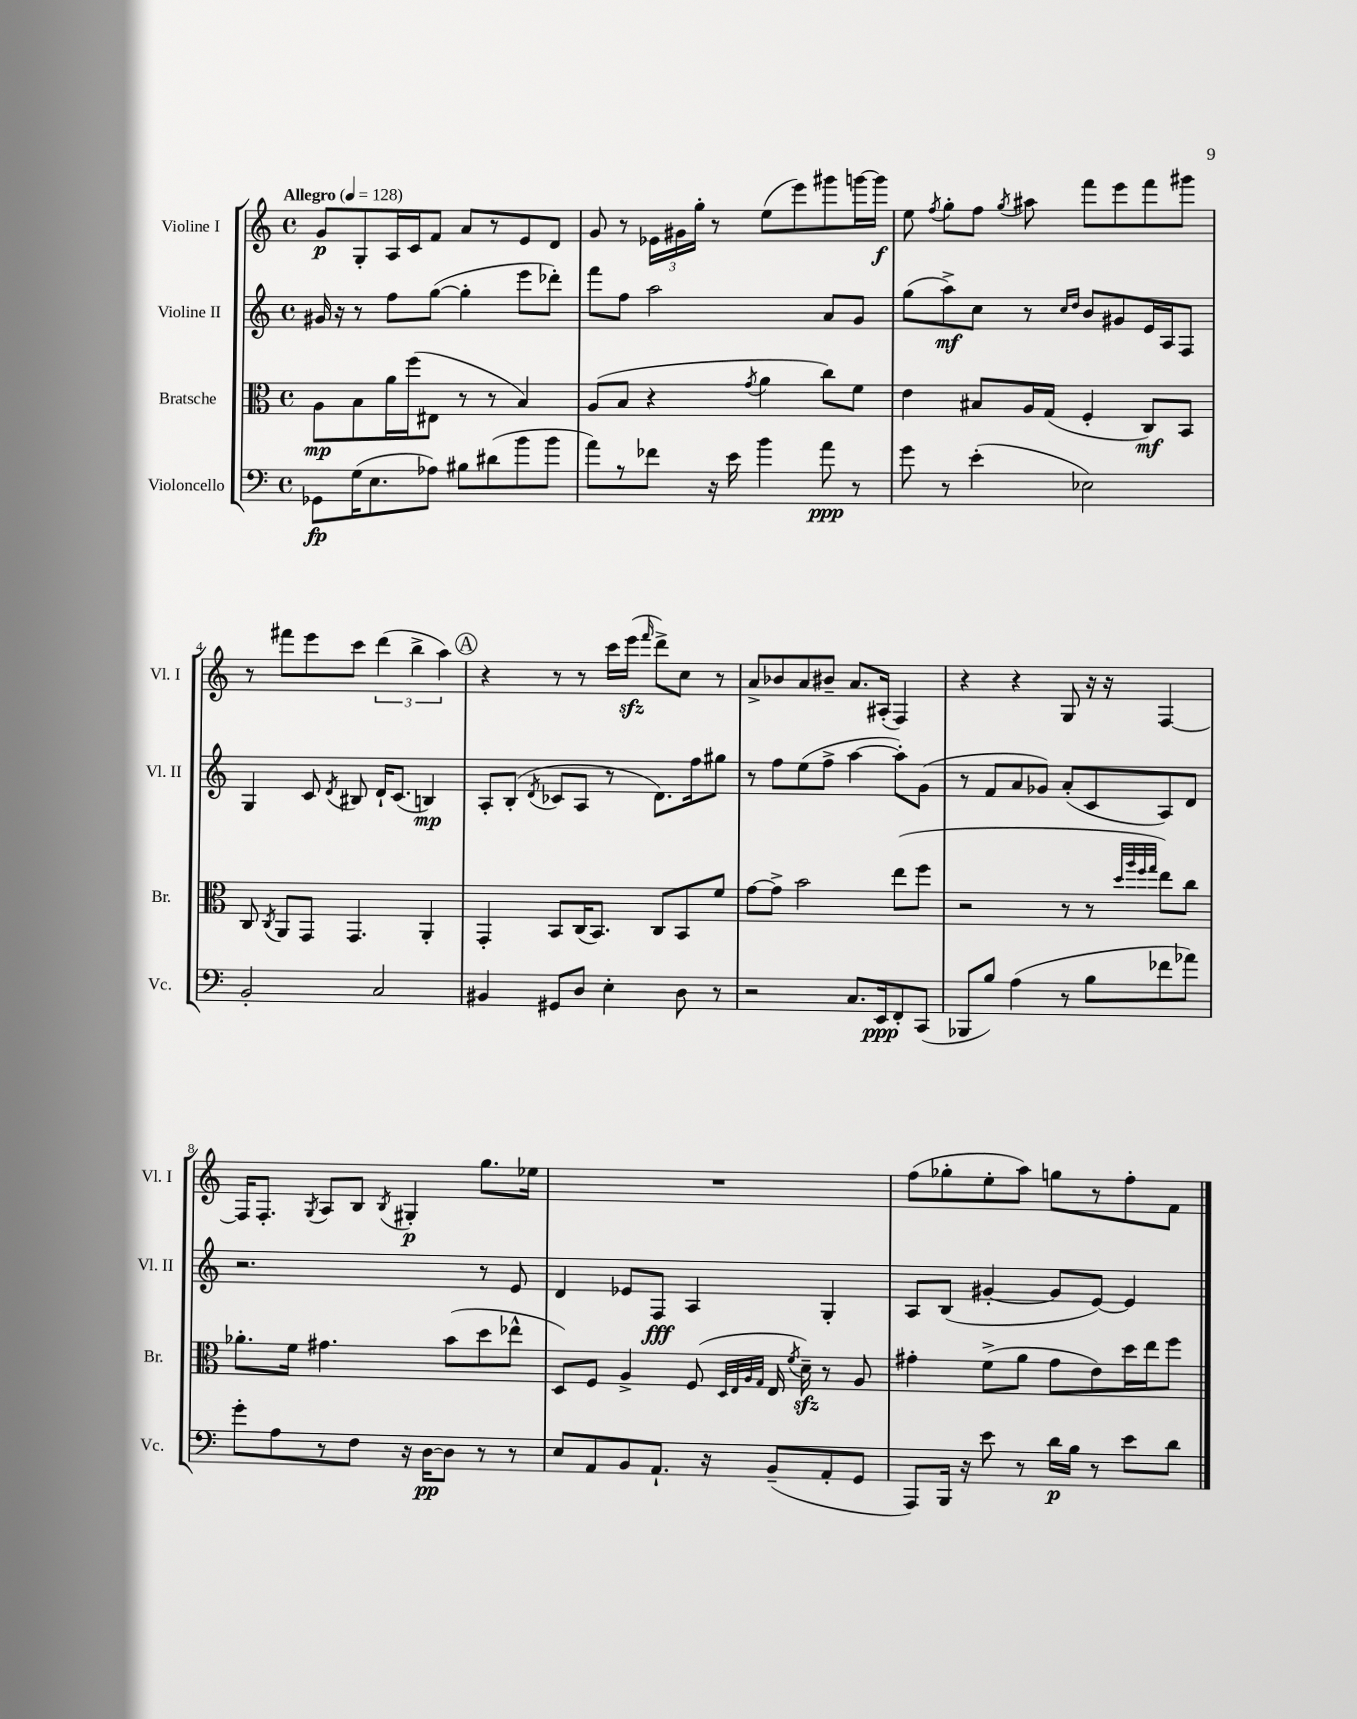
<<
\new StaffGroup <<
\new Staff = "s0" \with { instrumentName = "Violine I" shortInstrumentName = "Vl. I" } {
    \clef treble \key c \major \defaultTimeSignature \time 4/4 \tempo "Allegro" 4 = 128
    \autoBeamOff g'8[\p g8-. a16 c'16 f'8] a'8[ r8 e'8 d'8] |
    g'8 r8 \tuplet 3/2 { ees'16[ gis'16 g''16]-. } r8 e''8[( e'''8) gis'''8 g'''16~ g'''16]\f |
    e''8 \acciaccatura { f''8 } g''8[-. f''8] \acciaccatura { g''8 } ais''8 f'''8[ e'''8 f'''8 gis'''8] |
    r8 fis'''8[ e'''8 c'''8] \tuplet 3/2 { d'''4( b''4-> a''4) } |
    \mark \markup { \circle "A" } r4 r8 r8 c'''16[ e'''16]\sfz( \grace { f'''16 } d'''8[->) c''8] r8 |
    a'8[-> bes'8 a'8 bis'8]-- a'8.[ ais16]-.( f4) |
    r4 r4 g8 r16 r16 f4~ |
    f16[ f8.]-. \acciaccatura { g8 } a8[ b8] \acciaccatura { b8 } gis4-.\p g''8.[ ees''16] |
    R1 |
    f''8[( ges''8-. e''8-. a''8]) g''8[ r8 f''8-. f'8] \bar "|." |
}
\new Staff = "s1" \with { instrumentName = "Violine II" shortInstrumentName = "Vl. II" } {
    \clef treble \key c \major \defaultTimeSignature \time 4/4
    \autoBeamOff gis'16 r16 r8 f''8[ g''8]~( g''4-. e'''8[ des'''8]-.) |
    f'''8[ f''8] a''2 a'8[ g'8] |
    g''8[( a''8->\mf) c''8] r8 \grace { c''16[ d''16] } b'8[ gis'8 e'16 a16 f8] |
    g4 c'8 \acciaccatura { d'8 } bis8 d'16[-! c'8.]( b4\mp) |
    \mark \markup { \circle "A" } a8[-. b8]-.( \acciaccatura { d'8 } ces'8[ a8] r8 d'8.[) f''16 gis''8] |
    r8 f''8[ e''8( f''8]-> a''4~ a''8[-.) g'8]( |
    r8 f'8[ a'8 ges'8]) a'8[-.( c'8 a8) d'8] |
    r2. r8 e'8 |
    d'4 ees'8[ f8]\fff a4 g4-. |
    a8[ b8]( gis'4~-. gis'8[ e'8]~) e'4 \bar "|." |
}
\new Staff = "s2" \with { instrumentName = "Bratsche" shortInstrumentName = "Br." } {
    \clef alto \key c \major \defaultTimeSignature \time 4/4
    \autoBeamOff a8[\mp b8 a'16 f''16( eis8] r8 r8 b4) |
    a8[( b8] r4 \acciaccatura { g'8 } a'4 c''8[) f'8] |
    e'4 bis8[ a16 g16]( f4-. c8[\mf) b,8] |
    c8 \acciaccatura { c8 } a,8[ g,8] g,4. a,4-. |
    \mark \markup { \circle "A" } g,4-. b,8[ c16( b,8.]) c8[ b,8 f'8] |
    g'8[~ g'8]-> b'2 e''8[( f''8] |
    r2 r8 r8 \grace { d''32[ a''32 f''32 g''32] } e''8[) c''8] |
    aes'8.[-. f'16] gis'4. b'8[( d''8 ees''8]-^ |
    d8[) f8] a4-> f8( \grace { d32[ e32 a32 g32] } e16 \acciaccatura { f'8 } d'16--\sfz) r8 a8 |
    gis'4-. f'8[->( a'8] gis'8[ e'8) d''16 e''16 f''8] \bar "|." |
}
\new Staff = "s3" \with { instrumentName = "Violoncello" shortInstrumentName = "Vc." } {
    \clef bass \key c \major \defaultTimeSignature \time 4/4
    \autoBeamOff ges,8[\fp g16( e8. aes8]) bis8[ dis'8( b'8 b'8] |
    a'8[) r8 fes'8] r16 e'16 b'4 a'8\ppp r8 |
    g'8 r8 e'4-.( ees2) |
    b,2-. c2 |
    \mark \markup { \circle "A" } bis,4 gis,8[ d8] e4-. d8 r8 |
    r2 c8.[ e,16\ppp f,8-. c,8]( |
    bes,,8[ b8]) a4( r8 b8[ fes'8 aes'8]) |
    g'8[-. a8 r8 f8] r16 d16[~\pp d8] r8 r8 |
    e8[ a,8 b,8 a,8.]-! r16 b,8[--( a,8-. g,8] |
    a,,8[) b,,16] r16 e'8 r8 d'16[\p b16] r8 e'8[ d'8] \bar "|." |
}
>>
>>
